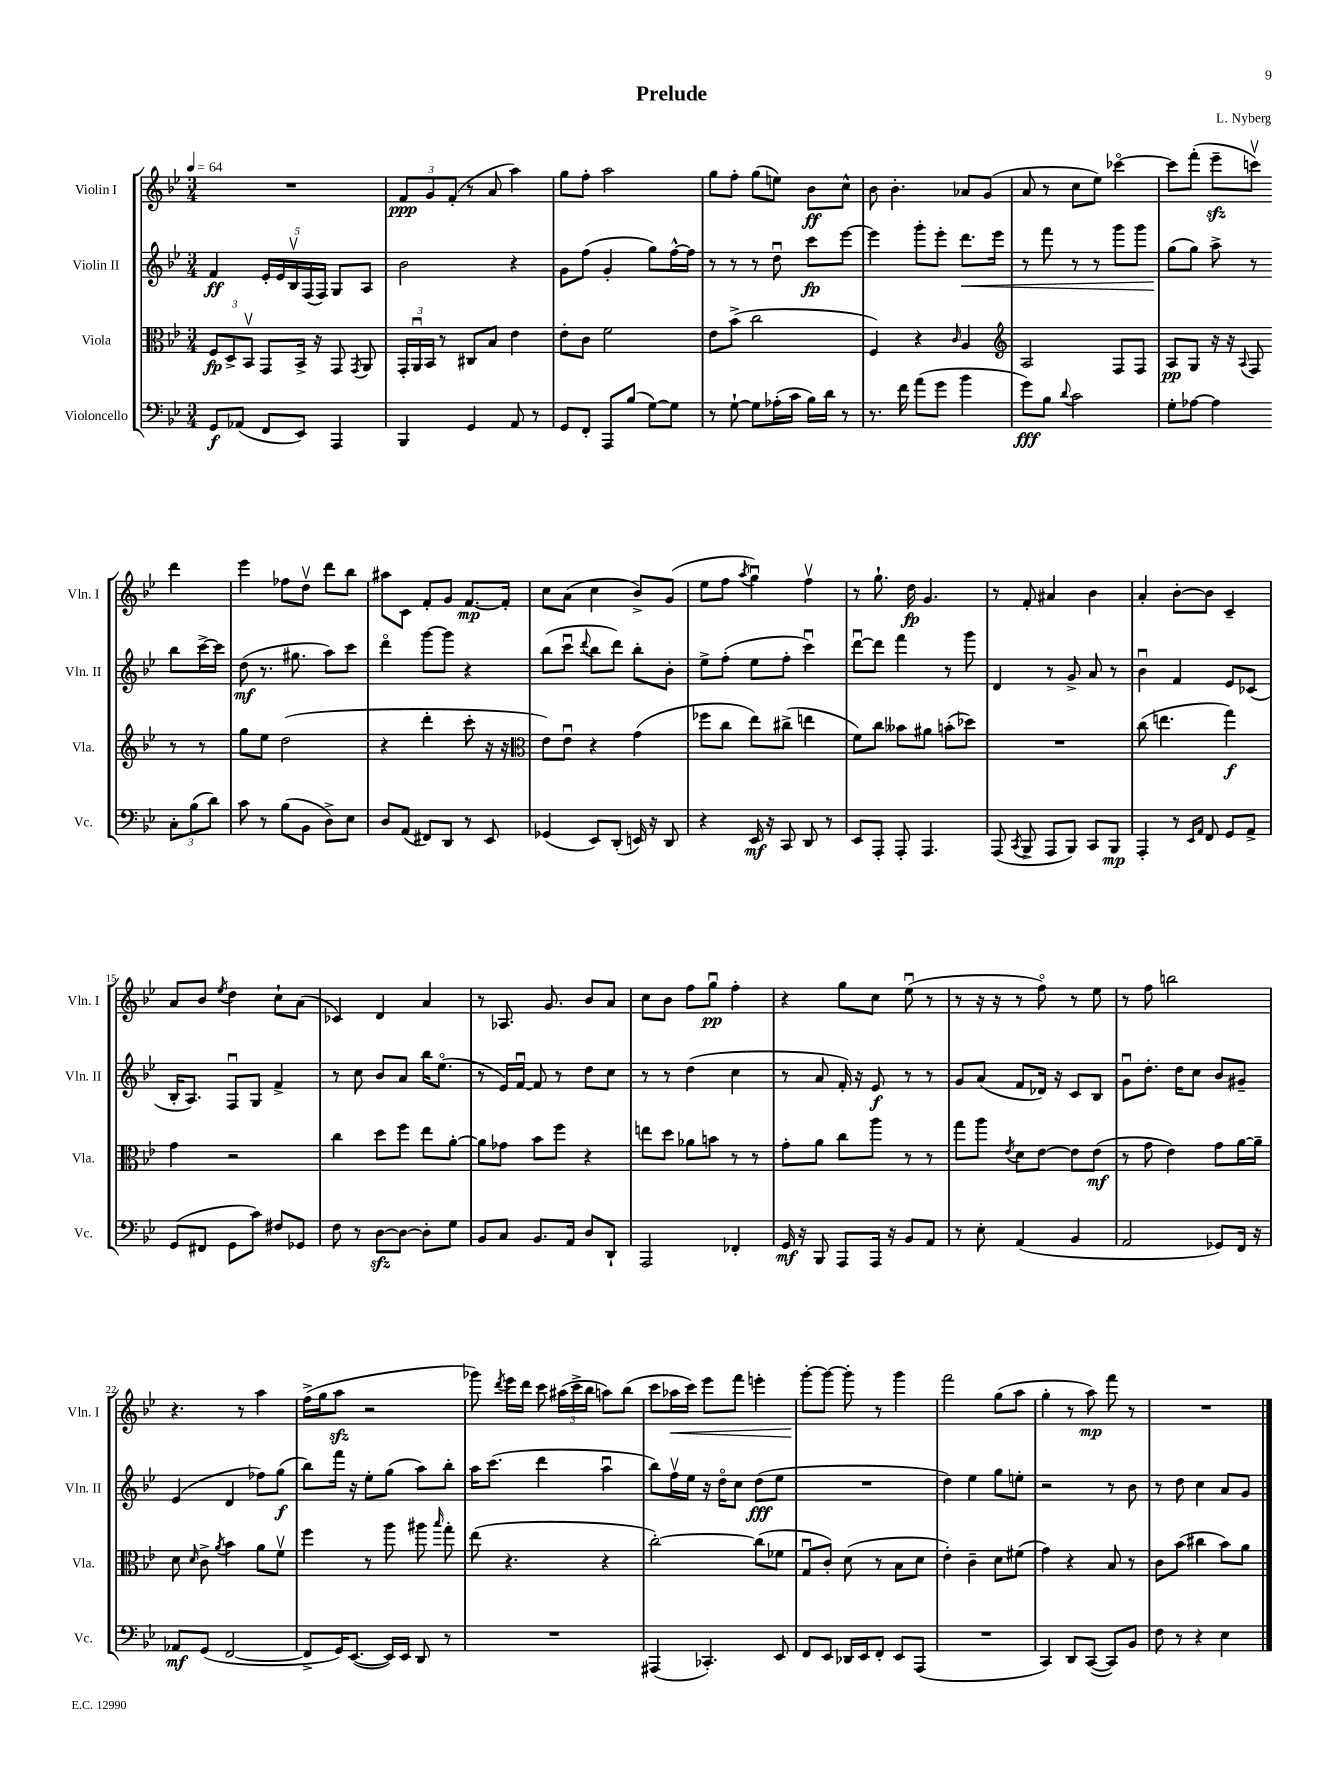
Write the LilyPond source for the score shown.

\header { title = "Prelude" composer = "L. Nyberg" }
<<
\new StaffGroup <<
\new Staff = "s0" \with { instrumentName = "Violin I" shortInstrumentName = "Vln. I" } {
    \clef treble \key bes \major \numericTimeSignature \time 3/4 \tempo 4 = 64
    \autoBeamOff R2. |
    \tuplet 3/2 { f'8[\ppp g'8 f'8]-.( } r8 a'8 a''4) |
    g''8[ f''8]-. a''2 |
    g''8[ f''8]-. g''8[( e''8]) bes'8[\ff c''8]-^ |
    bes'8 bes'4.-. aes'8[ g'8]( |
    a'8 r8 c''8[ ees''8]) ces'''4~\flageolet |
    ces'''8[ f'''8]-.( ees'''8[--\sfz c'''8]\upbow) d'''4 |
    ees'''4 fes''8[ d''8]\upbow d'''8[ bes''8] |
    ais''8[ c'8] f'8[-. g'8] f'8.[~\mp f'16]-. |
    c''8[ a'8]( c''4 bes'8[->) g'8]( |
    ees''8[ f''8] \acciaccatura { a''8 } g''4\downbow) f''4\upbow |
    r8 g''8.-! d''16\fp g'4. |
    r8 f'8-. ais'4 bes'4 |
    a'4-. bes'8[~-. bes'8] c'4-- |
    a'8[ bes'8] \acciaccatura { ees''8 } d''4 c''8[-! a'8]( |
    ces'4) d'4 a'4 |
    r8 aes8. g'8. bes'8[ a'8] |
    c''8[ bes'8] f''8[ g''8]\downbow\pp f''4-. |
    r4 g''8[ c''8] ees''8\downbow( r8 |
    r8 r16 r16 r8 f''8\flageolet) r8 ees''8 |
    r8 f''8 b''2 |
    r4. r8 a''4 |
    f''16[->( g''16 a''8]\sfz r2 |
    ges'''8) \acciaccatura { d'''8 } ees'''16[ d'''16] c'''8 \tuplet 3/2 { ais''16[( c'''16-> bes''16] } a''8[) bes''8]( |
    c'''8[ aes''16\< c'''16]) ees'''8[ f'''8] e'''4-. |
    g'''8[~-.\! g'''8]~ g'''8-. r8 g'''4 |
    f'''2 g''8[( a''8] |
    g''4-. r8 a''8\mp) f'''8 r8 |
    R2. \bar "|." |
}
\new Staff = "s1" \with { instrumentName = "Violin II" shortInstrumentName = "Vln. II" } {
    \clef treble \key bes \major \numericTimeSignature \time 3/4
    \autoBeamOff f'4\ff \tuplet 5/4 { ees'16[-. ees'16 bes16\upbow f16( f16]) } g8[ a8] |
    bes'2 r4 |
    g'8[ f''8]( g'4-. g''8[) f''16~-^ f''16] |
    r8 r8 r8 d''8\downbow c'''8[\fp ees'''8]~ |
    ees'''4 g'''8[-. ees'''8]-. d'''8.[\< ees'''16] |
    r8 f'''8 r8 r8 g'''8[ g'''8] |
    g''8[\!( g''8]) a''8-> r8 bes''8[ c'''16~-> c'''16] |
    d''8\mf( r8. gis''8. a''8[) c'''8] |
    d'''4\flageolet g'''8[~ g'''8] r4 |
    bes''8[( c'''8]\downbow \appoggiatura { d'''8 } bes''8[ d'''8]) bes''8[-. bes'8]-. |
    ees''8[-> f''8]-.( ees''8[ f''8]-. c'''4\downbow) |
    d'''8[~\downbow d'''8] f'''4 r8 g'''8 |
    d'4 r8 g'8-> a'8 r8 |
    bes'4\downbow f'4 ees'8[ ces'8]( |
    bes16[-. a8.]) f8[\downbow g8] f'4-> |
    r8 c''8 bes'8[ a'8] bes''16[ ees''8.]\flageolet( |
    r8 ees'16[) f'16]~\downbow f'8 r8 d''8[ c''8] |
    r8 r8 d''4( c''4 |
    r8 a'8 f'16-.) r16 ees'8\f r8 r8 |
    g'8[ a'8]( f'8[ des'16]) r16 c'8[ bes8] |
    g'8[\downbow d''8.]-. d''16[ c''8] bes'8[ gis'8]-- |
    ees'4( d'4 fes''8[) g''8]\f( |
    bes''8[) f'''16] r16 ees''8[-. g''8]( a''8[) bes''8]-. |
    a''16[ c'''8.]( d'''4 a''4\downbow |
    bes''8[) f''16\upbow ees''16] r16 d''16[\flageolet c''8] d''8[\fff( ees''8] |
    R2. |
    d''4) ees''4 g''8[ e''8]-. |
    r2 r8 bes'8 |
    r8 d''8 c''4 a'8[ g'8] \bar "|." |
}
\new Staff = "s2" \with { instrumentName = "Viola" shortInstrumentName = "Vla." } {
    \clef alto \key bes \major \numericTimeSignature \time 3/4
    \autoBeamOff \tuplet 3/2 { f8[\fp d8-> bes,8]\upbow } g,8[ bes,16]-> r16 g,8 \acciaccatura { g,8 } a,8 |
    \tuplet 3/2 { g,16[-. a,16\downbow bes,16] } r8 cis8[ bes8] ees'4 |
    ees'8[-. c'8] f'2 |
    ees'8[ bes'8]->( c''2 |
    f4) r4 \grace { c'16 } a4 |
    \clef treble a2 f8[ f8] |
    a8[\pp g8] r16 r16 \appoggiatura { a8 } f8 r8 r8 |
    g''8[ ees''8] d''2( |
    r4 d'''4-. c'''8-. r16 r16 |
    \clef alto ees'8[) ees'8]\downbow r4 g'4( |
    fes''8[ c''8] ees''8[) cis''8]->( e''4 |
    f'8[) c''8] beses'8[ ais'8] b'8[-.( des''8]) |
    R2. |
    c''8( e''4. g''4\f) |
    g'4 r2 |
    c''4 d''8[ f''8] ees''8[ a'8]~-. |
    a'8[ ges'8] bes'8[ f''8] r4 |
    e''8[ d''8] aes'8[ b'8] r8 r8 |
    g'8[-. a'8] c''8[ a''8] r8 r8 |
    g''8[ a''8] \acciaccatura { ees'8 } d'8[ ees'8]~ ees'8[ ees'8]\mf( |
    r8 g'8 ees'4) g'8[ a'16~ a'16]-- |
    d'8 \grace { d'16 } c'8-> \acciaccatura { a'8 } bes'4 a'8[ f'8]\upbow |
    f''4 r8 a''8 ais''8 \grace { bes''16 } g''8-. |
    ees''8( r4. r4 |
    c''2~-.) c''8[( fes'8] |
    g8[\downbow c'8]-.) d'8( r8 bes8[ d'8] |
    ees'4-.) c'4-- d'8[ fis'8]( |
    g'4) r4 bes8 r8 |
    c'8[ bes'8]( cis''4 bes'8[) a'8] \bar "|." |
}
\new Staff = "s3" \with { instrumentName = "Violoncello" shortInstrumentName = "Vc." } {
    \clef bass \key bes \major \numericTimeSignature \time 3/4
    \autoBeamOff g,8[\f aes,8]( f,8[ ees,8]) a,,4 |
    bes,,4 g,4 a,8 r8 |
    g,8[ f,8]-. a,,8[ bes8]( g8[~) g8] |
    r8 g8~-! g8[ aes16-.( c'16] bes16[) d'16] r8 |
    r8. f'16 a'8[( g'8] bes'4 |
    g'8[\fff) bes8] \appoggiatura { d'8 } c'2 |
    g8[-. aes8]~ aes4 \tuplet 3/2 { c8[-. bes8( d'8]) } |
    c'8 r8 bes8[( bes,8] d8[->) ees8] |
    d8[ a,8]( fis,8[) d,8] r8 ees,8 |
    ges,4( ees,8[) d,8]-.( e,16) r16 d,8 |
    r4 ees,16\mf r16 c,8 d,8 r8 |
    ees,8[ a,,8]-. a,,8-. a,,4. |
    a,,8( \acciaccatura { c,8 } bes,,8-> a,,8[ bes,,8]) c,8[ bes,,8]\mp |
    a,,4-. r8 \grace { ees,16[ a,16] } f,8 g,8[ a,8]-> |
    g,8[( fis,8] g,8[ c'8]) fis8[ ges,8] |
    f8 r8 d8[~\sfz d8]~ d8[-. g8] |
    bes,8[ c8] bes,8.[ a,16] d8[ d,8]-! |
    a,,2 fes,4-. |
    g,16\mf r16 bes,,8 a,,8[ a,,16] r16 bes,8[ a,8] |
    r8 ees8-. a,4( bes,4 |
    a,2 ges,8[) f,16] r16 |
    aes,8[\mf g,8]( f,2~ |
    f,8[-> g,16) ees,8.]~( ees,16[) ees,16] d,8 r8 |
    R2. |
    ais,,4( ces,4.-.) ees,8 |
    f,8[ ees,8] des,16[ ees,16 f,8]-. ees,8[ a,,8]( |
    R2. |
    c,4) d,8[ c,8]~( c,8[) bes,8] |
    f8 r8 r4 ees4 \bar "|." |
}
>>
>>
